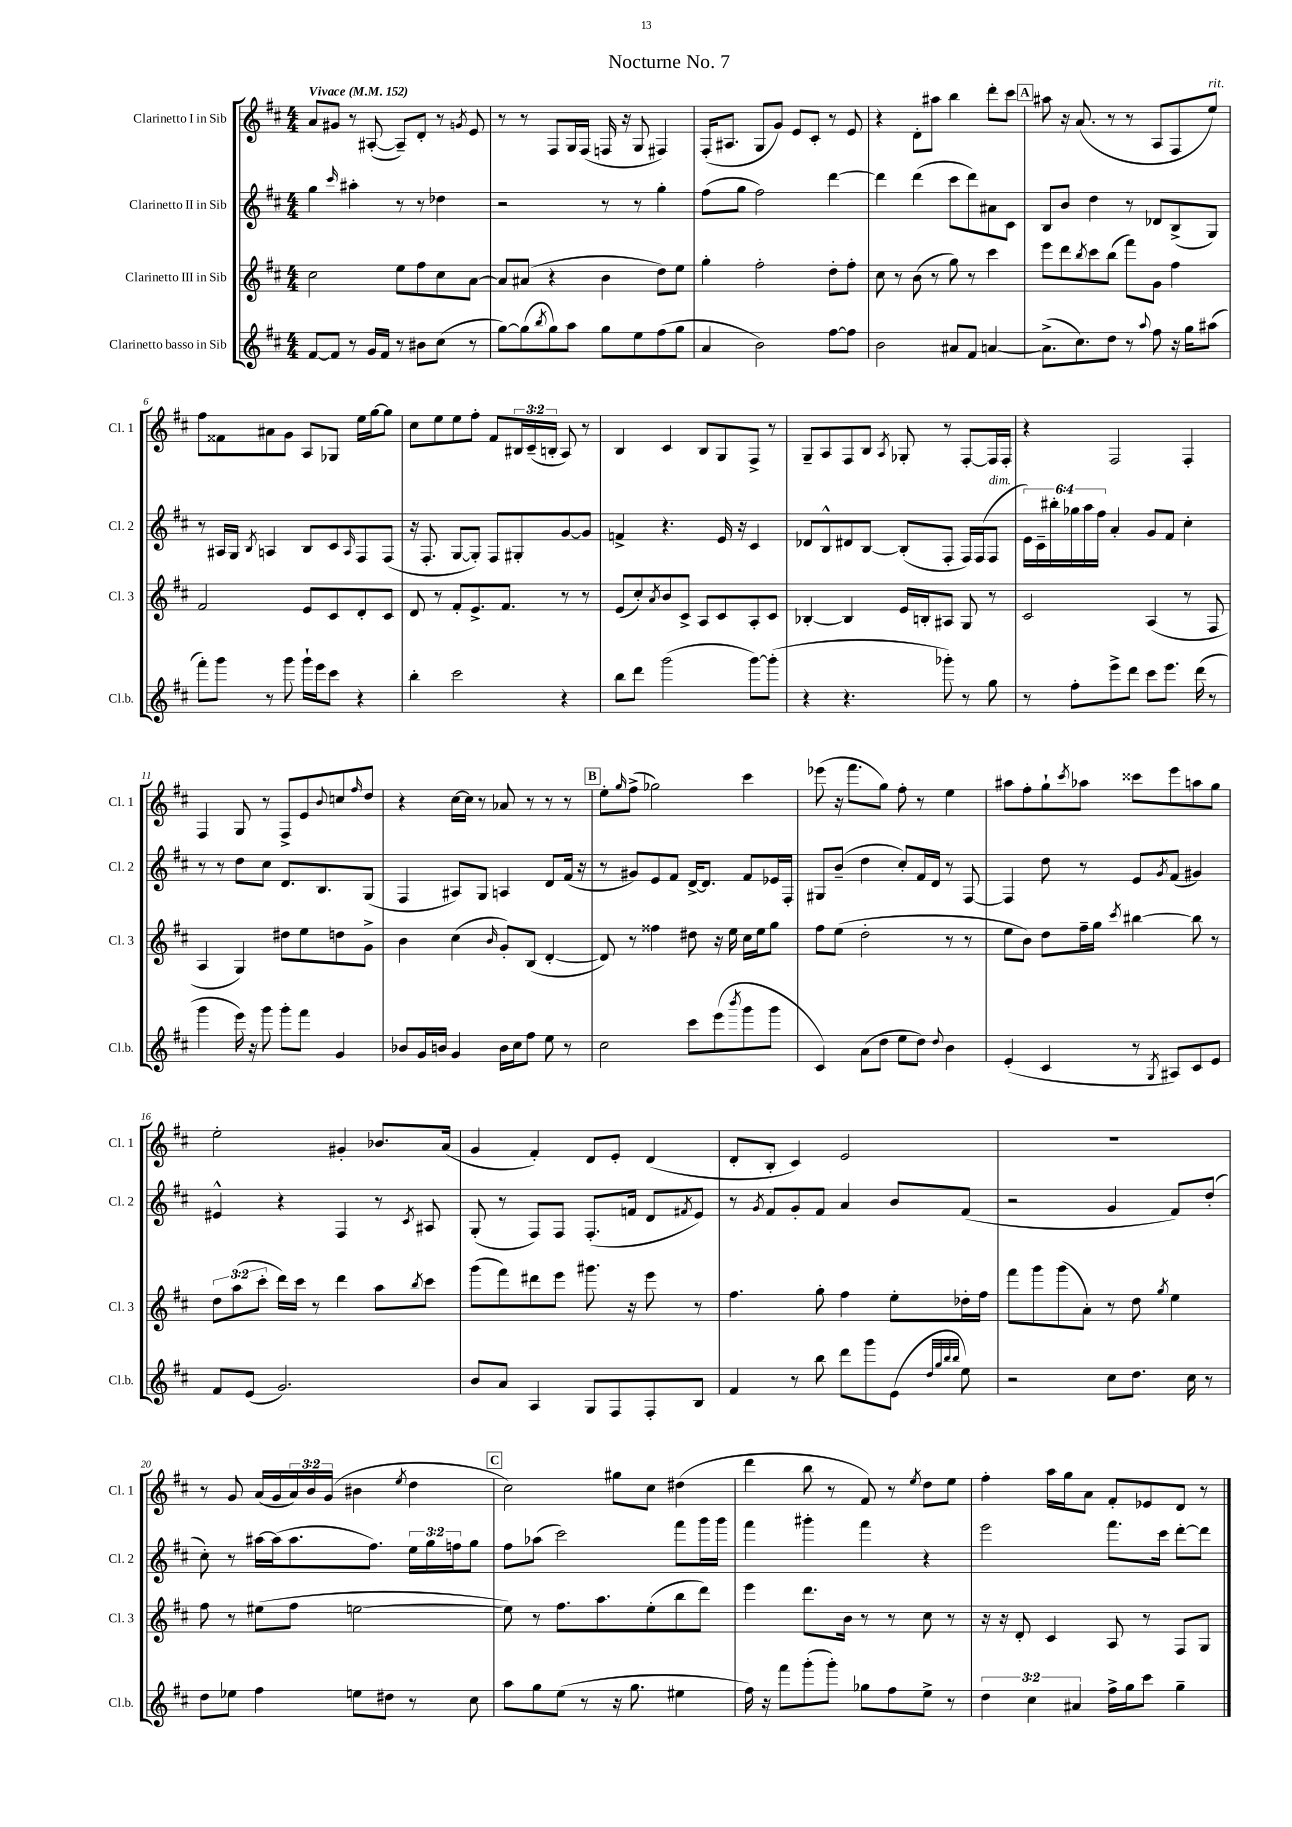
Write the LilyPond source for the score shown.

\header { title = "Nocturne No. 7" }
<<
\new StaffGroup <<
\new Staff = "s0" \with { instrumentName = "Clarinetto I in Sib" shortInstrumentName = "Cl. 1" } {
    \clef treble \key d \major \numericTimeSignature \time 4/4 \override Staff.TupletNumber.text = #tuplet-number::calc-fraction-text \tempo "Vivace" 4 = 152
    a'8 gis'8 r8 ais8~-.( ais8--) d'8-. r8 \acciaccatura { g'8 } e'8 |
    r8 r8 fis8 g16 fis16( f16 r16 g8 fis4) |
    fis16-.( ais8. g8 g'8) e'8 cis'8-. r8 e'8 |
    r4 d'8-. ais''8 b''4 d'''8-. cis'''8 |
    \mark \markup { \box "A" } ais''8 r16 a'8.( r8 r8 a8 fis8 e''8^\markup { \italic "rit." }) |
    fis''8 fisis'8 ais'8 g'8 a8 ges8 e''16 g''16~ g''8 |
    cis''8 e''8 e''8 fis''8-. fis'8 \tuplet 3/2 { bis16 cis'16--( b16-. } a8) r8 |
    b4 cis'4 b8 g8 fis8-> r8 |
    g8-- a8 fis8 b8 \acciaccatura { a8 } ges8-. r8 fis8~-. fis16 fis16-. |
    r4 fis2 fis4-. |
    fis4 g8 r8 fis8-> e'8 \appoggiatura { b'8 } c''8 \grace { fis''16 } d''8 |
    r4 cis''16~ cis''16 r8 aes'8 r8 r8 r8 |
    \mark \markup { \box "B" } e''8-. \grace { g''16 } fis''8->( ges''2) cis'''4 |
    ees'''8( r16 fis'''8. g''8) fis''8-. r8 e''4 |
    ais''8 fis''8-. g''8-! \acciaccatura { cis'''8 } aes''8 cisis'''8 e'''8 a''8 g''8 |
    e''2-. gis'4-. bes'8. a'16( |
    g'4 fis'4-.) d'8 e'8-. d'4( |
    d'8-. b8-. cis'4) e'2 |
    R1 |
    r8 g'8 a'16( g'16 \tuplet 3/2 { a'16) b'16 g'16( } bis'4 \acciaccatura { e''8 } d''4 |
    \mark \markup { \box "C" } cis''2) gis''8 cis''8 dis''4( |
    d'''4 b''8 r8 fis'8) r8 \acciaccatura { e''8 } d''8 e''8 |
    fis''4-. a''16 g''16 a'8 fis'8-. ees'8 d'8 r8 \bar "|." |
}
\new Staff = "s1" \with { instrumentName = "Clarinetto II in Sib" shortInstrumentName = "Cl. 2" } {
    \clef treble \key d \major \numericTimeSignature \time 4/4 \override Staff.TupletNumber.text = #tuplet-number::calc-fraction-text
    g''4 \grace { cis'''16 } ais''4-. r8 r8 des''4 |
    r2 r8 r8 g''4-. |
    fis''8( g''8 fis''2) d'''4~ |
    d'''4 d'''4( cis'''8 d'''8) ais'8 cis'8 |
    \mark \markup { \box "A" } b8 b'8 d''4 r8 des'8 b8->( g8) |
    r8 ais16 g16 \acciaccatura { b8 } a4 b8 cis'8 \grace { a16 } fis8 fis8( |
    r16 fis8.-. g8~ g8-.) fis8 gis8-. g'8~ g'8 |
    f'4-> r4. e'16 r16 cis'4 |
    des'8 b8-^ dis'8 b8~ b8-.( fis8-. fis16) fis16( fis8^\markup { \italic "dim." } |
    \tuplet 6/4 { e'16) cis'16-- bis''16-. ges''16 a''16 fis''16 } a'4-. g'8 fis'8 cis''4-. |
    r8 r8 d''8 cis''8 d'8. b8. g8( |
    fis4 ais8) g8 a4 d'8 fis'16( r16 |
    \mark \markup { \box "B" } r8 gis'8) e'8 fis'8 d'16~-> d'8. fis'8 ees'16 fis16-. |
    gis8 b'8--( d''4 cis''8-.) fis'16 d'16 r8 fis8~ |
    fis4 d''8 r8 e'8 \acciaccatura { g'8 } fis'8( gis'4) |
    eis'4-^ r4 fis4 r8 \acciaccatura { cis'8 } ais8 |
    g8-.( r8 fis8) fis8 fis8.-.( f'16 d'8 \acciaccatura { fis'8 } e'8) |
    r8 \acciaccatura { g'8 } fis'8 g'8-. fis'8 a'4 b'8 fis'8( |
    r2 g'4 fis'8) d''8-.( |
    cis''8-.) r8 ais''16~ ais''16( ais''8. fis''8.) \tuplet 3/2 { e''16 g''16 f''16 } g''8 |
    \mark \markup { \box "C" } fis''8 aes''8( cis'''2) fis'''8 g'''16 g'''16 |
    fis'''4 gis'''4-. fis'''4 r4 |
    e'''2 fis'''8. cis'''16 d'''8~-. d'''8 \bar "|." |
}
\new Staff = "s2" \with { instrumentName = "Clarinetto III in Sib" shortInstrumentName = "Cl. 3" } {
    \clef treble \key d \major \numericTimeSignature \time 4/4 \override Staff.TupletNumber.text = #tuplet-number::calc-fraction-text
    cis''2 e''8 fis''8 cis''8 a'8~ |
    a'8 ais'8( r4 b'4 d''8) e''8 |
    g''4-. fis''2-. d''8-. fis''8-. |
    cis''8 r8 b'8( r8 g''8) r8 cis'''4 |
    \mark \markup { \box "A" } e'''8 d'''8 \acciaccatura { b''8 } cis'''8 b''8( fis'''8) g'8 fis''4 |
    fis'2 e'8 cis'8 d'8-. cis'8 |
    d'8 r8 fis'8-. e'8.-> fis'8. r8 r8 |
    e'8( cis''8-.) \acciaccatura { a'8 } b'8 cis'8-> a8 cis'8 a8-. cis'8 |
    bes4~-. bes4 e'16 b16-. ais8 g8 r8 |
    cis'2 a4( r8 fis8 |
    a4 g4) dis''8 e''8 d''8 g'8-> |
    b'4 cis''4( \grace { b'16 } g'8-.) b8( d'4~-. |
    \mark \markup { \box "B" } d'8) r8 fisis''4 dis''8 r16 e''16 cis''16 e''16 g''8 |
    fis''8 e''8( d''2-. r8 r8 |
    e''8 b'8) d''8 fis''16-- g''16 \acciaccatura { cis'''8 } bis''4~ bis''8 r8 |
    \tuplet 3/2 { d''8 a''8( cis'''8-. } d'''16) cis'''16 r8 d'''4 a''8 \acciaccatura { b''8 } cis'''8 |
    g'''8( fis'''8) dis'''8 e'''8 gis'''8. r16 e'''8 r8 |
    fis''4. g''8-. fis''4 e''8-. des''16-. fis''16 |
    fis'''8 g'''8 g'''8( a'8-.) r8 d''8 \acciaccatura { g''8 } e''4 |
    fis''8 r8 eis''8( fis''8 e''2~ |
    \mark \markup { \box "C" } e''8) r8 fis''8. a''8. e''8-.( b''8 d'''8) |
    e'''4 d'''8. b'16 r8 r8 cis''8 r8 |
    r16 r16 d'8-. cis'4 a8 r8 fis8 g8 \bar "|." |
}
\new Staff = "s3" \with { instrumentName = "Clarinetto basso in Sib" shortInstrumentName = "Cl.b." } {
    \clef treble \key d \major \numericTimeSignature \time 4/4 \override Staff.TupletNumber.text = #tuplet-number::calc-fraction-text
    fis'8~ fis'8 r8 g'16 fis'16 r8 bis'8 cis''8( r8 |
    g''8~) g''8( \acciaccatura { b''8 } g''8) a''8 g''8 e''8 fis''8( g''8 |
    a'4 b'2) fis''8~ fis''8 |
    b'2 ais'8 fis'8 a'4~ |
    \mark \markup { \box "A" } a'8.->( cis''8.) d''8 r8 \appoggiatura { a''8 } fis''8 r16 g''16 ais''8( |
    fis'''8-.) g'''8 r8 g'''8 g'''16-! e'''16 cis'''8 r4 |
    b''4-. cis'''2 r4 |
    b''8 d'''8 g'''2( g'''8~) g'''8-.( |
    r4 r4. ges'''8-.) r8 g''8 |
    r8 fis''8-. e'''8-> d'''8 cis'''8 e'''8. d'''16( r8 |
    g'''4 e'''16) r16 g'''8 g'''8-. fis'''8 g'4 |
    bes'8 g'16 b'16 g'4 b'16 cis''16 fis''8 e''8 r8 |
    \mark \markup { \box "B" } cis''2 cis'''8 e'''8( \acciaccatura { b'''8 } g'''8 g'''8 |
    cis'4) a'8( d''8 e''8 d''8) \appoggiatura { d''8 } b'4 |
    e'4-.( cis'4 r8 \acciaccatura { g8 } ais8) cis'8 e'8 |
    fis'8 e'8( g'2.) |
    b'8 a'8 a4 g8 fis8 fis8-. b8 |
    fis'4 r8 b''8 d'''8 g'''8 e'8( \grace { d''32 g''32 b''32 b''32 } e''8) |
    r2 cis''8 d''8. cis''16 r8 |
    d''8 ees''8 fis''4 e''8 dis''8 r8 cis''8 |
    \mark \markup { \box "C" } a''8 g''8 e''8( r8 r16 g''8. eis''4 |
    fis''16) r16 fis'''8 g'''8-.( g'''8-.) ges''8 fis''8 e''8-> r8 |
    \tuplet 3/2 { d''4 cis''4 ais'4 } fis''16-> g''16 cis'''8 g''4-- \bar "|." |
}
>>
>>
